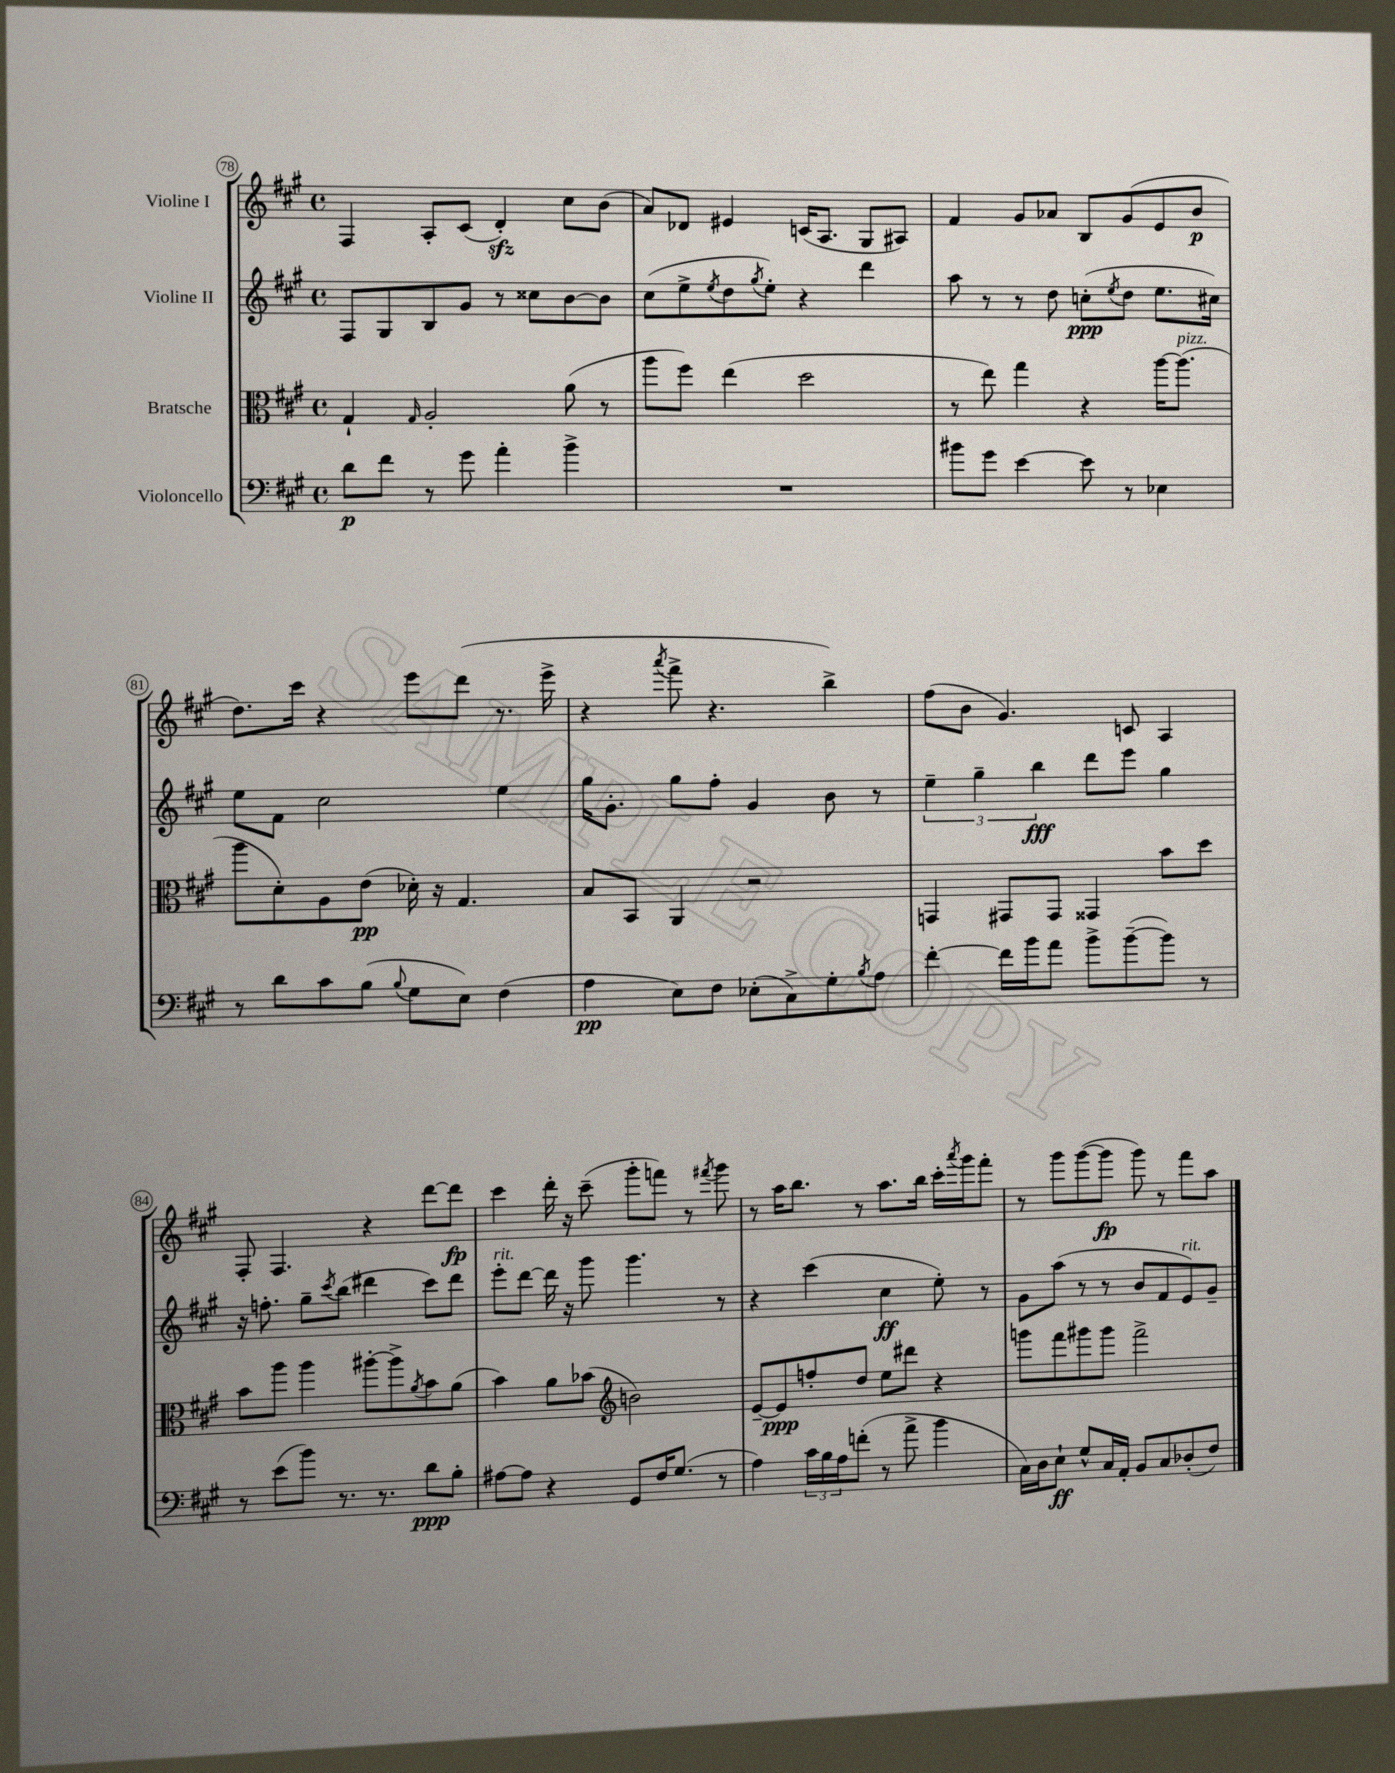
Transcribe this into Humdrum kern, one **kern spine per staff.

**kern	**kern	**kern	**kern
*staff4	*staff3	*staff2	*staff1
*clefF4	*clefC3	*clefG2	*clefG2
*k[f#c#g#]	*k[f#c#g#]	*k[f#c#g#]	*k[f#c#g#]
*M4/4	*M4/4	*M4/4	*M4/4
*met(c)	*met(c)	*met(c)	*met(c)
8d	4G#`	8F#	4F#
8f#	.	8G#	.
.	16qqG#	.	.
8r	2A'	8B	8A'
8g#	.	8g#	(8c#
4a'	.	8r	4d')
.	.	8cc##	.
4b^	(8a	[8b	8cc#
.	8r	8b]	(8b
=	=	=	=
1r	8aa	(8cc#	8a)
.	8ff#)	8ee^	8d-
.	.	8qee	.
.	(4ee	8dd	4e#
.	.	8qgg#	.
.	.	8ee')	.
.	2dd	4r	(16c
.	.	.	8.A
.	.	4ddd	8G#
.	.	.	8A#)
=	=	=	=
8b#	8r	8aa	4f#
8g#	8ee)	8r	.
[4e	4gg#	8r	8g#
.	.	8dd	8a-
8e]	4r	(8cc'	8B
.	.	8qee	.
8r	.	8dd	(8g#
4E-	[16aa	8.ee	8e
.	(8.aa]	.	.
.	.	.	8b
.	.	16cc#)	.
=	=	=	=
8r	8aa	8ee	8.dd)
8d	8d')	8f#	.
.	.	.	16ccc#
8c#	8A	2cc#	4r
(8B	(8e	.	.
8qqB	.	.	.
8G#	16d-')	.	8eee
.	16r	.	.
8E)	4.G#	.	(8ddd
(4F#	.	4ee	8.r
.	.	.	16eee^
=	=	=	=
4A	8B	16gg#	4r
.	.	8.g#'	.
.	8BB	.	.
.	.	.	8qaaa
8E)	4AA	8gg#	8fff#^
8F#	.	8ff#'	4.r
(8E-'	2r	4g#	.
8C#^)	.	.	.
8G#'	.	8b	4bb^)
8qB	.	.	.
8A	.	8r	.
=	=	=	=
[4f#'	4GG	6ee~	(8ff#
.	.	.	8b
.	.	6gg#~	.
16f#]	8GG#	.	4.g#)
16b	.	.	.
.	.	6bb	.
8a	8GG#	.	.
8b^	4GG##	8ddd	.
([8b~	.	8eee	8c
8b])	8b	4gg#	4A
8r	8dd	.	.
=	=	=	=
8r	8b	16r	8F#'
.	.	8.ff'	.
(8e	8aa	.	4.F#
8b)	4aa	8gg#~	.
.	.	8qccc#	.
8.r	.	(8bb	.
.	[8aa#'	4ddd#	4r
8.r	.	.	.
.	8aa#^]	.	.
.	8qa	.	.
8d	8b	8ccc#)	[8ddd
8B'	(8a	8ddd#	8ddd]
=	=	=	=
[8A#	4b)	8eee'	4ccc#
8A#]	.	[8ddd	.
4r	8a	16ddd]	16ddd'
.	.	16r	16r
.	(8b-	8ggg#	(8ccc#~
*	*clefG2	*	*
8GG#	2b)	4.ggg#	8ggg#'
16F#	.	.	8fff)
(8.G#	.	.	.
.	.	.	8r
.	.	.	8qfff#
8r	.	8r	8ggg#
=	=	=	=
4A)	[8e~	4r	8r
.	8e]	.	16aa
.	.	.	8.bb
24c#	8ff'	(4ccc#	.
24B	.	.	.
24A	.	.	.
(8f'	8dd	.	8r
8r	8ee	4cc#	8.aa
8a^	8ddd#	.	.
.	.	.	16bb
4b	4r	8ee')	16ccc#'
.	.	.	8qaaa
.	.	.	16ggg#
.	.	8r	8fff#'
=	=	=	=
16C#)	8ggg	8g#	8r
16D	.	.	.
8E`	8fff#	(8aa	8ggg#
8G#^^	8ggg#	8r	([8ggg#
16C#	8ggg#	8r	8ggg#]
16AA'	.	.	.
8BB	2fff#^	8b	8ggg#)
8C#	.	8f#	8r
(8D-'	.	8e)	8fff#
8F#)	.	8g#~	8aa
==	==	==	==
*-	*-	*-	*-
